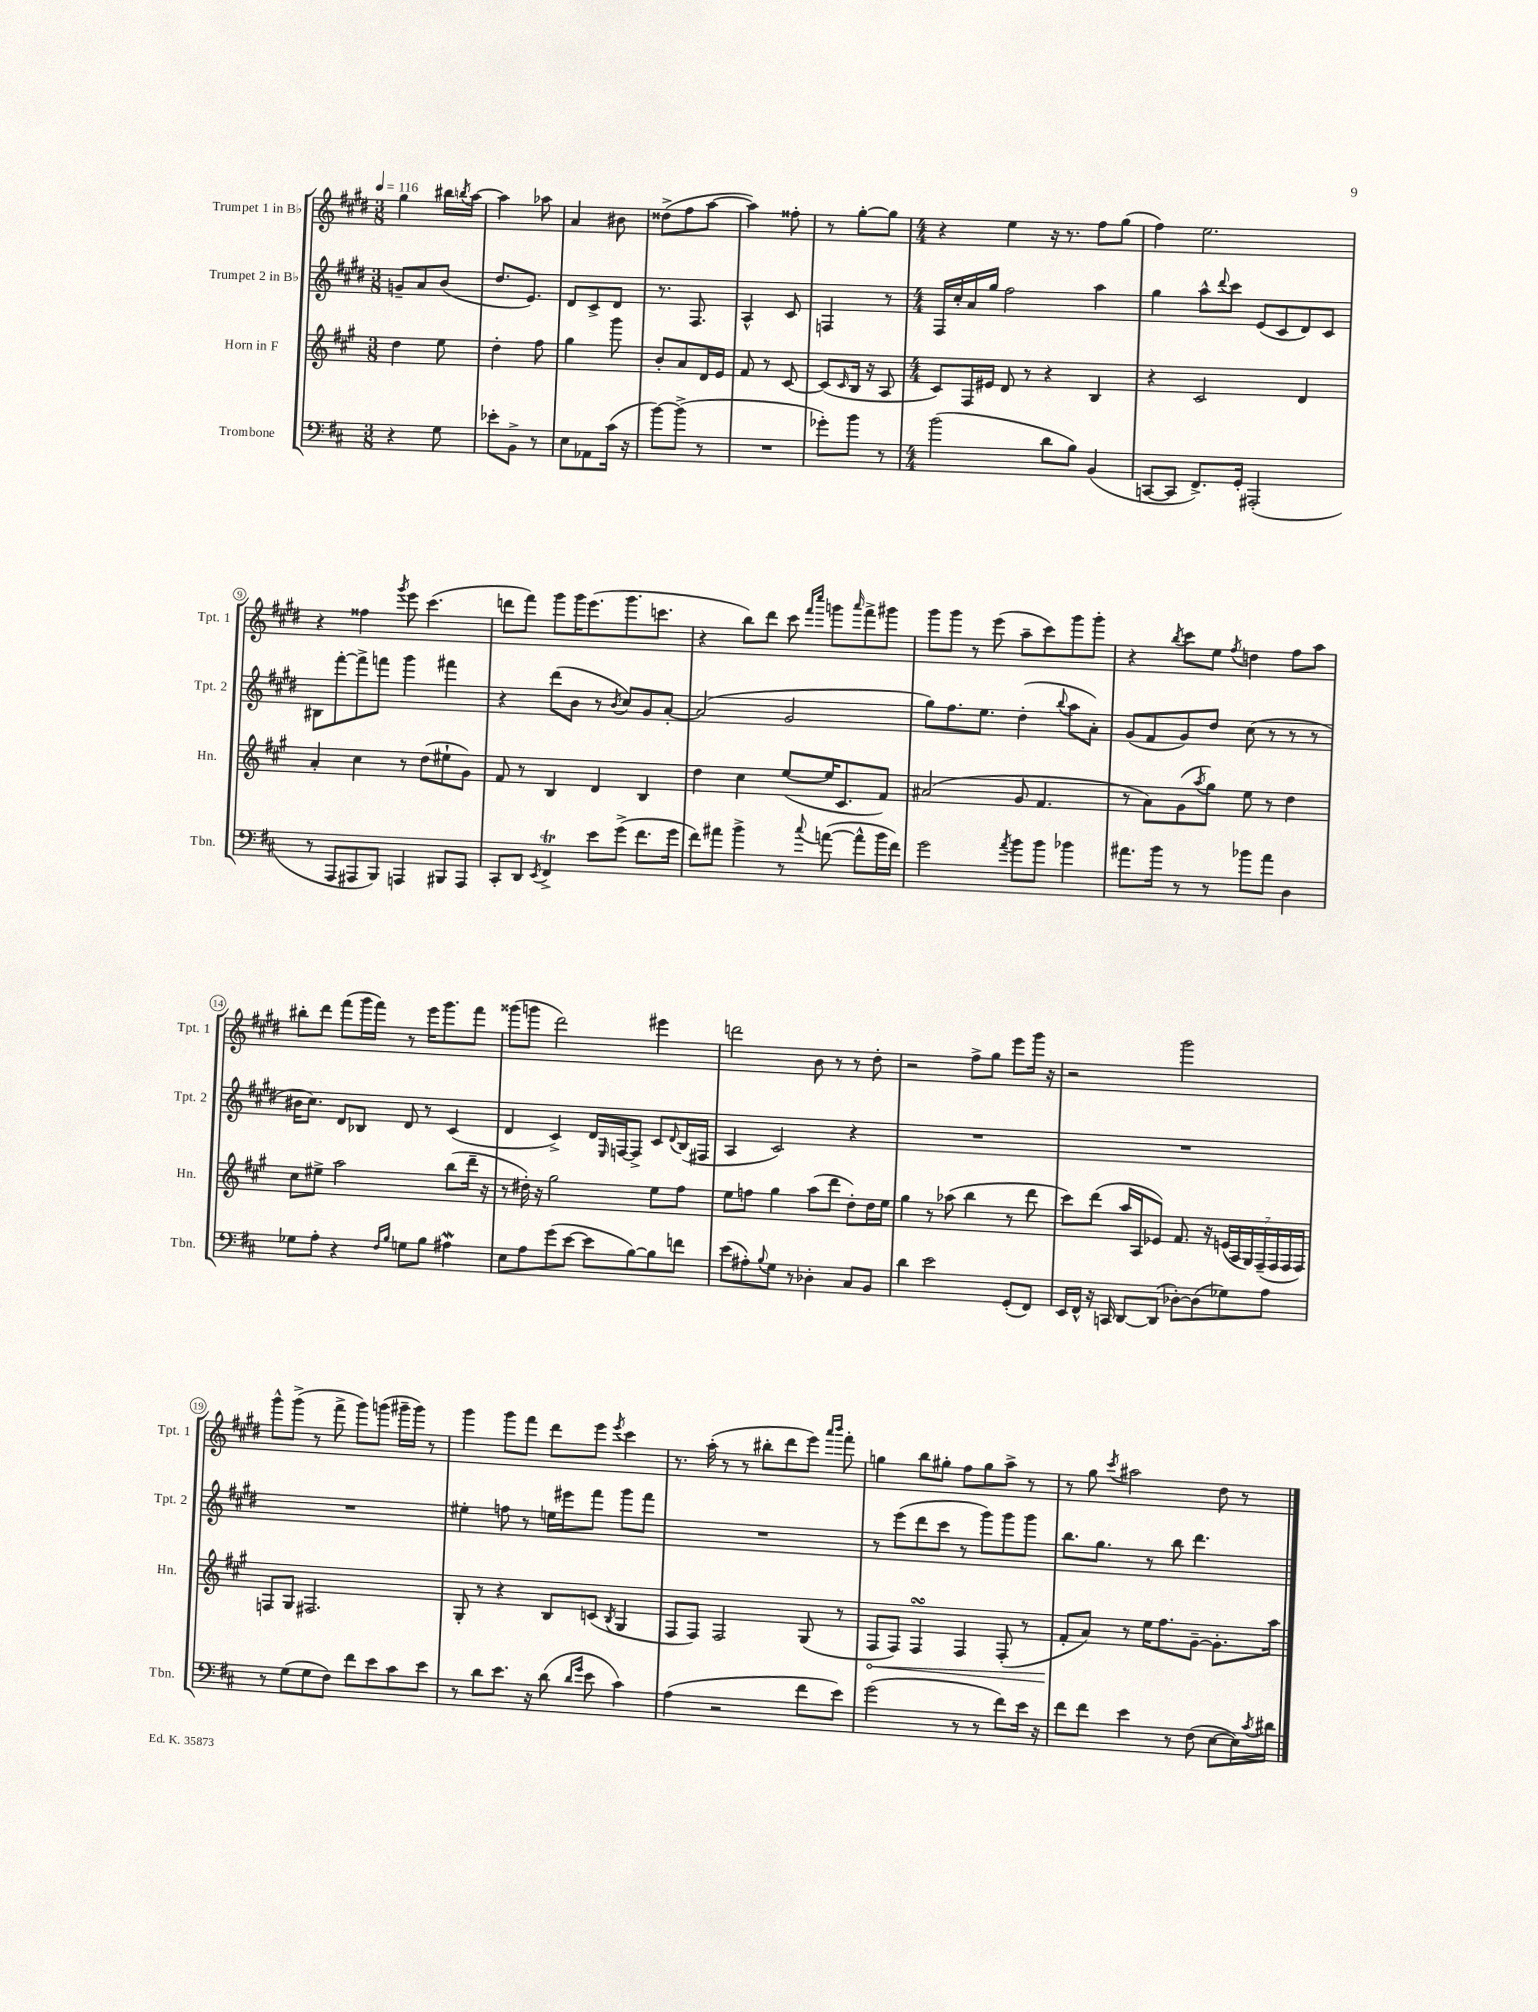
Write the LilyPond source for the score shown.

<<
\new StaffGroup <<
\new Staff = "s0" \with { instrumentName = "Trumpet 1 in Bb" shortInstrumentName = "Tpt. 1" } {
    \clef treble \key e \major \numericTimeSignature \time 3/8 \tempo 4 = 116
    gis''4 bis''16 \acciaccatura { b''8 } a''16~ |
    a''4 aes''8 |
    a'4 bis'8 |
    disis''8->( fis''8 a''8~ |
    a''4) fisis''8-. |
    r8 gis''8~-. gis''8 |
    \numericTimeSignature \time 4/4 r4 e''4 r16 r8. fis''8 gis''8( |
    fis''4) e''2. |
    r4 fisis''4 \acciaccatura { gis'''8 } e'''8 cis'''4.( |
    d'''8 fis'''8) gis'''8 gis'''16 e'''8.( gis'''8. c'''8. |
    r4 b''8) dis'''8 cis'''8 \grace { fis'''16 cis''''16 } g'''8 \grace { a'''16 } fis'''8-> gis'''8 |
    gis'''8 gis'''8 r8 e'''8( a''8-- cis'''8) gis'''8 gis'''8-. |
    r4 \acciaccatura { b''8 } cis'''8 e''8 \acciaccatura { fis''8 } d''4 fis''8 a''8 |
    bis''8-. dis'''8 fis'''8( gis'''16 fis'''16) r8 e'''16 gis'''8. fis'''8 |
    gisis'''8( g'''8 dis'''2) eis'''4 |
    d'''2 b'8 r8 r8 dis''8-. |
    r2 fis''8-> gis''8 e'''8 gis'''16 r16 |
    r2 gis'''2 |
    gis'''8-^ gis'''8->( r8 fis'''8-> gis'''8) g'''8( gis'''16-- gis'''16) r8 |
    gis'''4 gis'''8 fis'''8 dis'''8 e'''8 \acciaccatura { e'''8 } cis'''4 |
    r8. a''16-.( r8 r8 bis''8-. dis'''8 e'''8) \grace { a'''16 b'''16 } fis'''8-. |
    g''4 b''8 gis''8-. fis''8 gis''8 a''8-> r8 |
    r8 gis''8 \acciaccatura { cis'''8 } ais''2 dis''8 r8 \bar "|." |
}
\new Staff = "s1" \with { instrumentName = "Trumpet 2 in Bb" shortInstrumentName = "Tpt. 2" } {
    \clef treble \key e \major \numericTimeSignature \time 3/8
    g'8-- a'8 b'8( |
    dis''8. e'8.) |
    dis'8 cis'8-> dis'8 |
    r8. fis8. |
    a4-^ cis'8 |
    f4 r8 |
    \numericTimeSignature \time 4/4 fis16 cis''16-. a'16 gis''16 fis''2 a''4 |
    gis''4 a''8-^ \appoggiatura { dis'''8 } cis'''8 e'8( cis'8 dis'8) cis'8 |
    bis8 fis'''8~-. fis'''8-> f'''8 gis'''4 fis'''4 |
    r4 dis'''8( b'8 r8 \acciaccatura { b'8 } cis''8) gis'8 a'8~-. |
    a'2( gis'2 |
    gis''8) fis''8. e''8. dis''4-.( \appoggiatura { b''8 } a''8 a'8-.) |
    gis'8( fis'8 gis'8) dis''8 cis''8( r8 r8 r8 |
    bis'16 cis''8.) dis'8 bes8 dis'8 r8 cis'4( |
    dis'4 cis'4->) dis'16 \grace { e16 } f16~ f8-> cis'8 \appoggiatura { dis'8 } b16( fis16 |
    a4 cis'2) r4 |
    R1 |
    R1 |
    R1 |
    eis''4-. f''8 r8 e''16 eis'''16 fis'''8 gis'''8 fis'''8 |
    R1 |
    r8 e'''8( dis'''8 cis'''8 r8 gis'''8) gis'''8 gis'''8 |
    b''8. gis''8. r8 b''8 dis'''4. \bar "|." |
}
\new Staff = "s2" \with { instrumentName = "Horn in F" shortInstrumentName = "Hn." } {
    \clef treble \key a \major \numericTimeSignature \time 3/8
    d''4 e''8 |
    d''4-. fis''8 |
    gis''4 gis'''8 |
    b'8-. a'8 d'16 e'16 |
    fis'8 r8 cis'8~ |
    cis'8( \grace { cis'16 } b16 r16 a8 |
    \numericTimeSignature \time 4/4 cis'8) fis16 eis'16 d'8 r8 r4 b4 |
    r4 cis'2 d'4 |
    a'4-. cis''4 r8 d''8( eis''8-! gis'8) |
    fis'8 r8 b4 d'4 b4 |
    d''4 cis''4 e''8~( e''16 cis'8. fis'8) |
    ais'2( gis'8 fis'4. |
    r8 a'8) gis'8( \acciaccatura { a''8 } gis''8) e''8 r8 d''4 |
    cis''8 eis''8-> a''2 b''8( d'''16-- r16 |
    r8 dis''16-.) r16 gis''2 e''8 fis''8 |
    e''8 f''8 gis''4 a''8( d'''8 d''8-.) d''16 e''16 |
    gis''4 r8 aes''8( b''4 r8 d'''8 |
    cis'''8) d'''8( a''16 a16 ees'8) fis'8. r16 \tuplet 7/4 { e'16( a16 gis16) fis16--( fis16 fis16 fis16) } |
    f8 gis8 fis2. |
    gis8-. r8 r4 b8 c'8( \acciaccatura { b8 } gis4 |
    fis8 fis8) fis2 gis8( r8 |
    \once \override Hairpin.circled-tip = ##t fis8\< fis8) fis4\turn fis4 fis8-.( r8 |
    fis'8-.\! a'8) r8 e''16 fis''8. gis'8~-- gis'8.-. a''16 \bar "|." |
}
\new Staff = "s3" \with { instrumentName = "Trombone" shortInstrumentName = "Tbn." } {
    \clef bass \key d \major \numericTimeSignature \time 3/8
    r4 g8 |
    ees'8-. b,8-> r8 |
    e8 aes,8 cis'16( r16 |
    b'8~) b'8->( r8 |
    R4. |
    ges'8-.) b'8 r8 |
    \numericTimeSignature \time 4/4 b'2( d'8 b8) b,4( |
    c,8~ c,8 fis,8.->) g,16-. ais,,2-.( |
    r8 a,,8 ais,,8 b,,8) a,,4 bis,,8 a,,8 |
    cis,8-. d,8 \acciaccatura { e,8 } fis,4->\trill e'8 g'8->( fis'8. g'16 |
    fis'8) ais'8 b'4-> r8 \appoggiatura { cis''8 } a'8~( a'8-^ b'16 fis'16) |
    g'2 \acciaccatura { a'8 } b'8 b'8 bes'4 |
    ais'8. b'16 r8 r8 bes'8 ais'8 d4 |
    ges8 a8-. r4 \grace { fis16 b16 } g8 b8 ais4\mordent |
    e8 a8 g'8( e'8~ e'8 b8~) b8 f'8 |
    e'8( ais8-.) \appoggiatura { b8 } g8 r8 des4-. cis8 b,8 |
    d'4 e'2 g,8-.( fis,8) |
    e,16 fis,16-^ r16 c,16 d,8~ d,8( des8~-.) des8( ges8) a8 |
    r8 g8( g8 fis8) fis'8 e'8 cis'8 e'8 |
    r8 d'8 e'8. r16 d'8( \grace { d'16 g'16 } e'8 cis'4) |
    a4( r2 fis'8 e'8) |
    g'2( r8 r8 fis'8) e'16 r16 |
    fis'8 fis'8 e'4 r8 fis8( e8~ e16) \acciaccatura { cis'8 } dis'16 \bar "|." |
}
>>
>>
\layout { \context { \Score \override BarNumber.stencil = #(make-stencil-circler 0.1 0.3 ly:text-interface::print) } }
